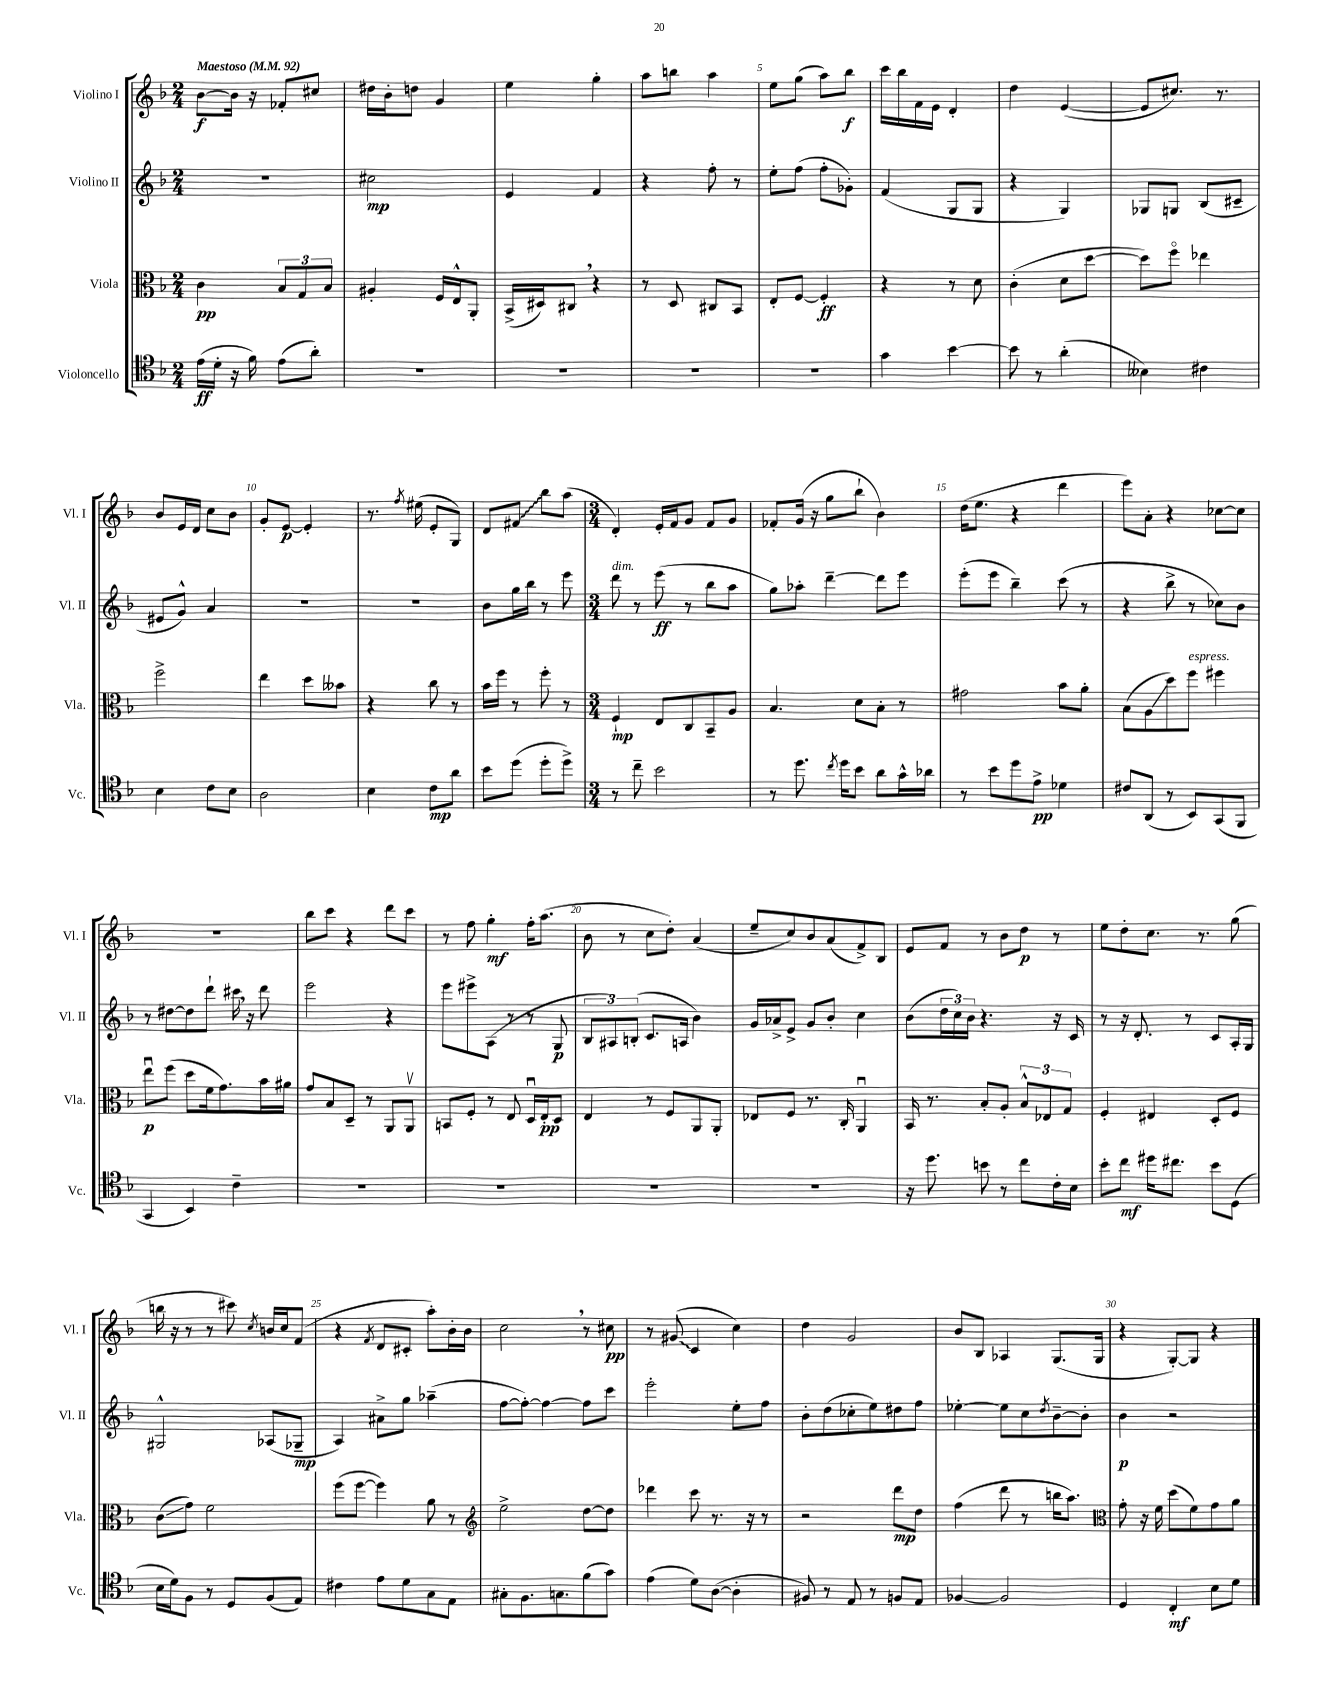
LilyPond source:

<<
\new StaffGroup <<
\new Staff = "s0" \with { instrumentName = "Violino I" shortInstrumentName = "Vl. I" } {
    \clef treble \key f \major \numericTimeSignature \time 2/4 \tempo "Maestoso" 4 = 92
    bes'8~\f bes'16 r16 fes'8-. cis''8 |
    dis''16 bes'16-. d''8 g'4 |
    e''4 g''4-. |
    a''8 b''8 a''4 |
    e''8 g''8( a''8) bes''8\f |
    c'''16 bes''16 f'16 e'16 d'4-. |
    d''4 e'4~( |
    e'8 cis''8.) r8. |
    bes'8 e'16 d'16 c''8 bes'8 |
    g'8-. e'8~\p e'4-. |
    r8. \acciaccatura { f''8 } eis''16( e'8-. g8) |
    d'8 \once \override Glissando.style = #'zigzag fis'8\glissando bes''8 a''8( |
    \numericTimeSignature \time 3/4 d'4-.) e'16-. f'16 g'8 f'8 g'8 |
    fes'8-. g'16( r16 g''8 bes''8-! bes'4) |
    d''16( e''8. r4 d'''4 |
    e'''8) a'8-. r4 ces''8~ ces''8 |
    R2. |
    bes''8 c'''8 r4 d'''8 c'''8 |
    r8 f''8 g''4-.\mf f''16-. a''8.( |
    bes'8 r8 c''8 d''8-.) a'4( |
    e''8-- c''8) bes'8 a'8( f'8->) bes8 |
    e'8 f'8 r8 bes'8 d''8\p r8 |
    e''8 d''8-. c''8. r8. g''8( |
    b''16 r16 r8 r8 cis'''8) \acciaccatura { c''8 } b'16 c''16 f'8( |
    r4 \acciaccatura { f'8 } d'8 cis'8-. a''8-.) bes'16-. bes'16 |
    c''2 \breathe r8 cis''8\pp |
    r8 \once \override Glissando.style = #'zigzag gis'8\glissando( c'4 c''4) |
    d''4 g'2 |
    bes'8 bes8 aes4 g8.( g16 |
    r4 g8~-.) g8 r4 \bar "|." |
}
\new Staff = "s1" \with { instrumentName = "Violino II" shortInstrumentName = "Vl. II" } {
    \clef treble \key f \major \numericTimeSignature \time 2/4
    r2 |
    cis''2\mp |
    e'4 f'4 |
    r4 f''8-. r8 |
    e''8-. f''8( f''8-. ges'8-.) |
    f'4( g8 g8 |
    r4 g4) |
    ges8 g8 bes8( cis'8-- |
    eis'8 g'8-^) a'4 |
    R2 |
    R2 |
    bes'8 g''16 bes''16 r8 e'''8 |
    \numericTimeSignature \time 3/4 d'''8^\markup { \italic "dim." } r8 e'''8\ff( r8 bes''8 a''8 |
    g''8) aes''8-. d'''4~-- d'''8 e'''8 |
    e'''8-.( e'''8 bes''4--) c'''8( r8 |
    r4 bes''8-> r8 ces''8) bes'8 |
    r8 dis''8~ dis''8 d'''8-! cis'''16 \breathe r16 d'''8 |
    e'''2 r4 |
    e'''8 eis'''8-> a8( r8 r8 g8\p |
    \tuplet 3/2 { bes8 ais8) b8-.( } c'8. a16 bes'4) |
    g'16 aes'16-> e'8-> g'8 bes'8-. c''4 |
    bes'8( \tuplet 3/2 { d''16 c''16) bes'16 } r4. r16 c'16 |
    r8 r16 d'8.-. r8 c'8 a16-. g16 |
    gis2-^ aes8( ges8--\mp |
    a4) ais'8-> g''8 aes''4--( |
    f''8~ f''8~-.) f''4~ f''8 c'''8 |
    e'''2-. e''8-. f''8 |
    bes'8-. d''8( ces''8-. e''8) dis''8 f''8 |
    ees''4~-. ees''8 c''8 \acciaccatura { d''8 } bes'8~-- bes'8-. |
    bes'4\p r2 \bar "|." |
}
\new Staff = "s2" \with { instrumentName = "Viola" shortInstrumentName = "Vla." } {
    \clef alto \key f \major \numericTimeSignature \time 2/4
    c'4\pp \tuplet 3/2 { bes8 g8 bes8 } |
    ais4-. f16 e16-^ a,8-. |
    bes,16->( dis16) cis8 \breathe r4 |
    r8 d8 cis8 bes,8 |
    e8-. f8~ f4-.\ff |
    r4 r8 d'8 |
    c'4-.( d'8 d''8~ |
    d''8) f''8\flageolet ees''4 |
    f''2-> |
    e''4 d''8 beses'8 |
    r4 c''8 r8 |
    bes'16 f''16 r8 f''8-. r8 |
    \numericTimeSignature \time 3/4 f4-!\mp e8 c8 bes,8-- a8 |
    bes4. d'8 bes8-. r8 |
    gis'2 bes'8 a'8-. |
    bes8( a8\glissando d''8) f''8^\markup { \italic "espress." } fis''4 |
    e''8\downbow\p f''8( d''8 f'16 g'8.) bes'16 ais'16 |
    g'8 bes8 d8-- r8 a,8 a,8\upbow |
    b,8 f8-. r8 e8 d16\downbow e16-.\pp d8 |
    e4 r8 f8 a,8 a,8-. |
    ees8 f8 r8. c16-. a,4\downbow |
    bes,16 r8. bes8-. a8-. \tuplet 3/2 { bes8-^ ees8 g8 } |
    f4-. eis4 d8-. f8 |
    c'8\glissando( g'8) f'2 |
    f''8( f''8~ f''4) a'8 r8 |
    \clef treble e''2-> d''8~ d''8 |
    des'''4 c'''8 r8. r16 r8 |
    r2 d'''8\mp d''8 |
    f''4( d'''8 r8 b''16 a''8.) |
    \clef alto g'8-. r16 f'16 d''8( f'8) g'8 a'8 \bar "|." |
}
\new Staff = "s3" \with { instrumentName = "Violoncello" shortInstrumentName = "Vc." } {
    \clef tenor \key f \major \numericTimeSignature \time 2/4
    e'16\ff( d'16-. r16 f'16) e'8( a'8-.) |
    R2 |
    R2 |
    R2 |
    R2 |
    g'4 bes'4~ |
    bes'8 r8 a'4-.( |
    beses4) cis'4 |
    bes4 c'8 bes8 |
    a2 |
    bes4 c'8\mp a'8 |
    bes'8 d''8( d''8-. d''8->) |
    \numericTimeSignature \time 3/4 r8 c''8-- bes'2 |
    r8 d''8. \acciaccatura { c''8 } d''16 bes'8 a'8 g'16-^ aes'16 |
    r8 bes'8 d''8 e'8->\pp des'4 |
    cis'8 a,8( r8 bes,8) g,8( f,8 |
    g,4 bes,4) c'4-- |
    R2. |
    R2. |
    R2. |
    R2. |
    r16 d''8. b'8 r8 c''8 c'16-. bes16 |
    bes'8-. c''8\mf dis''16 cis''8. bes'8 d8( |
    bes16 d'16) f8 r8 d8 f8( e8) |
    cis'4 e'8 d'8 g8 e8 |
    gis8-. f8. g8. f'8( g'8) |
    e'4( d'8) a8~( a4-. |
    fis8) r8 e8 r8 f8 e8 |
    fes4~ fes2 |
    d4 c4-.\mf bes8 d'8 \bar "|." |
}
>>
>>
\layout { \context { \Score \override BarNumber.break-visibility = ##(#f #t #t) barNumberVisibility = #(every-nth-bar-number-visible 5) } }
